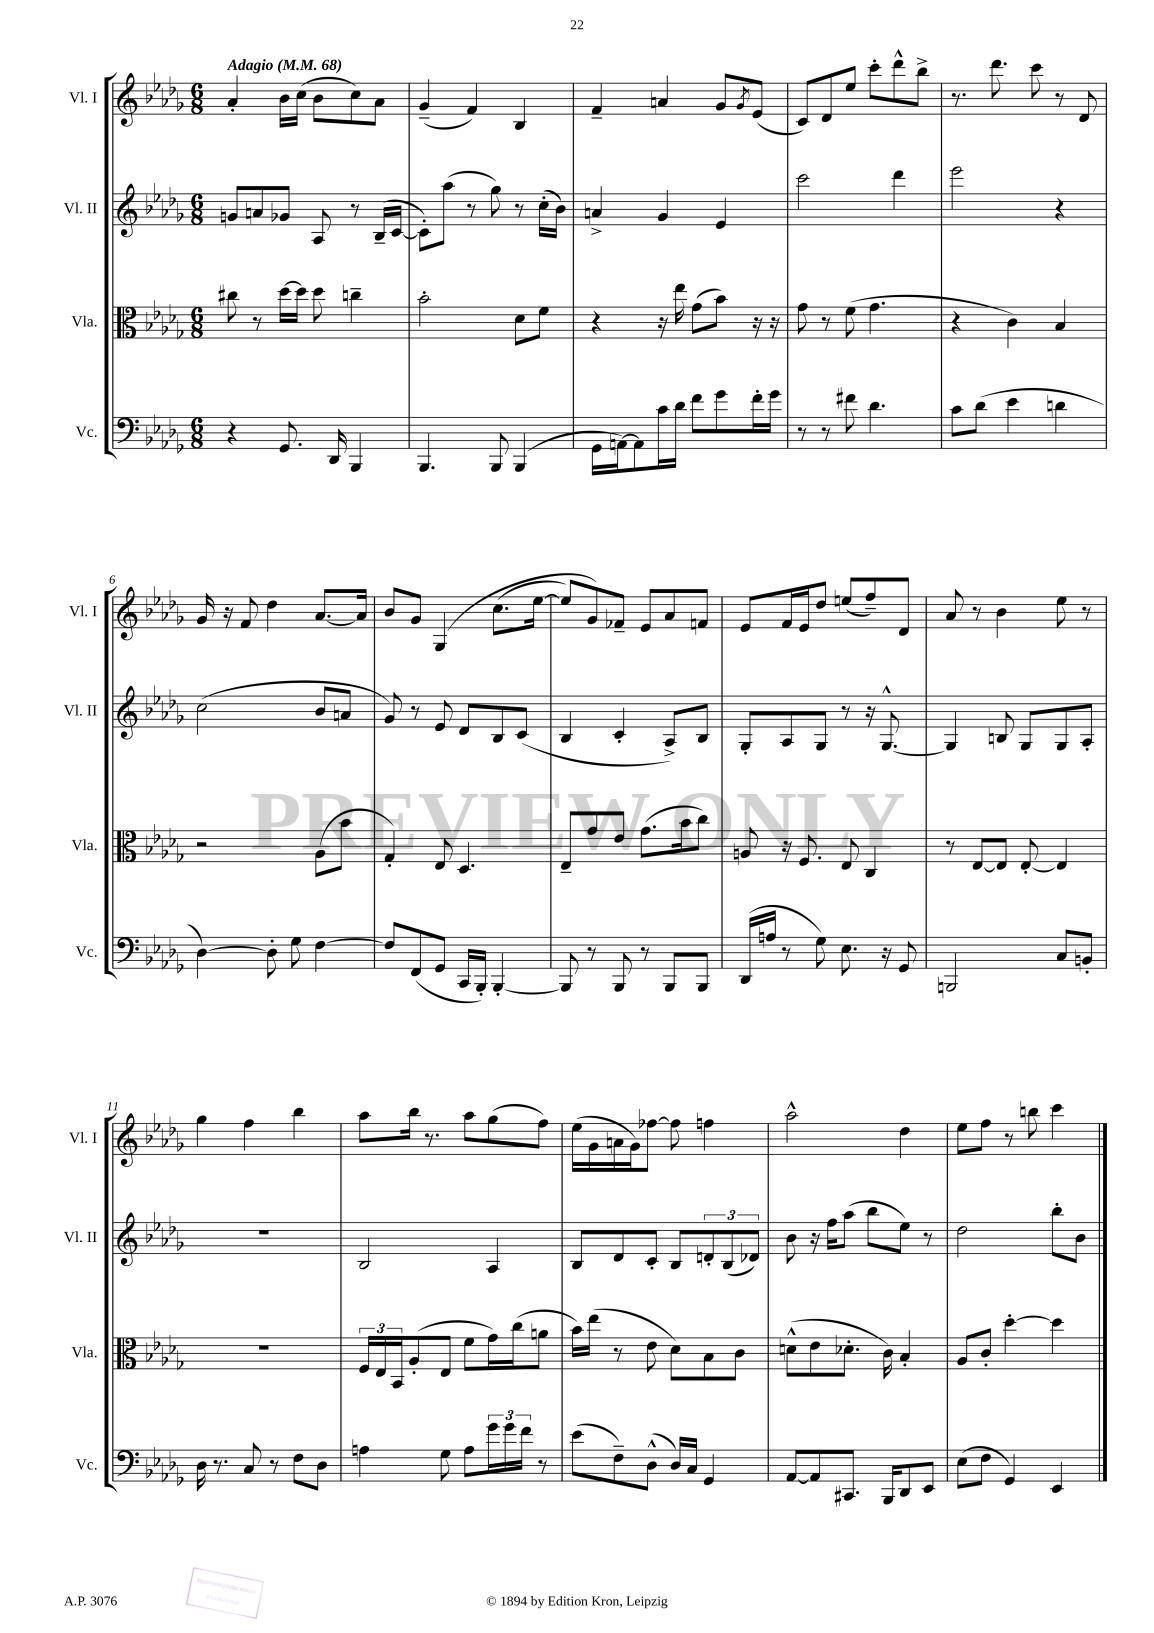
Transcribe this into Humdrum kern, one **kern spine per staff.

**kern	**kern	**kern	**kern
*part4	*part3	*part2	*part1
*staff4	*staff3	*staff2	*staff1
*I"Vc.	*I"Vla.	*I"Vl. II	*I"Vl. I
*I'Vc.	*I'Vla.	*I'Vl. II	*I'Vl. I
*clefF4	*clefC3	*clefG2	*clefG2
*k[b-e-a-d-g-]	*k[b-e-a-d-g-]	*k[b-e-a-d-g-]	*k[b-e-a-d-g-]
*M6/8	*M6/8	*M6/8	*M6/8
*MM68	*MM68	*MM68	*MM68
=1	=1	=1	=1
!	!	!	!LO:TX:a:B:t=Adagio
4r	8cc#X\	8gn/L	4a-'/
.	8r	8an/	.
8.GG-/	[16dd-\LL	8g-X/J	16b-\LL
.	16dd-\JJ]	.	(16cc\JJ
.	8dd-\	8A-/	8b-\L
16DD-/	.	.	.
4BBB-/	4ccn~\	8r	8cc\)
.	.	(16B-~/LL	8a-\J
.	.	[16c/JJ	.
=2	=2	=2	=2
4.BBB-/	2b-'\	8c'\L])	(4g-~/
.	.	(8aa-\J	.
.	.	8r	4f/)
8BBB-/	.	8gg-\)	.
(4BBB-/	8d-\L	8r	4B-/
.	8f\J	(16cc'\LL	.
.	.	16b-\JJ)	.
=3	=3	=3	=3
16GG-\LL	4r	4an^/	4f~/
[16AAn\J)	.	.	.
8AA\]	.	.	.
16c\L	16r	4g-/	4an/
16d-\JJ	16ee-\	.	.
8f\L	(8g-\L	.	.
8g-\	8b-\J)	4e-/	8g-/L
.	.	.	8qg-/
16f'\L	16r	.	(8e-/J
16g-\JJ	16r	.	.
=4	=4	=4	=4
8r	8g-\	2ccc\	8c/L)
8r	8r	.	8d-/
8f#X\	(8f\	.	8ee-/J
4.d-\	4.g-\	.	8ccc'\L
.	.	4ddd-\	8ddd-^^\
.	.	.	8bb-^\J
=5	=5	=5	=5
8c\L	4r	2eee-\	8.r
(8d-\J	.	.	.
.	.	.	8.ddd-\
4e-\	4c\)	.	.
.	.	.	8ccc\
4dn\	4B-/	4r	8r
.	.	.	8d-/
!!LO:LB:g=z
=6	=6	=6	=6
[4D-\)	2r	(2cc\	16g-/
.	.	.	16r
.	.	.	8f/
8D-'\]	.	.	4dd-\
8G-\	.	.	.
[4F\	(8A-\L	8b-/L	[8.a-/L
.	8b-\J	8an/J	.
.	.	.	16a-/Jk]
=7	=7	=7	=7
8F/L]	4G-'/)	8g-/)	8b-/L
(8FF/	.	8r	8g-/J
8GG-/J	8E-/	8e-/	(4G-/
16CC/LL	4.D-/	8d-/L	.
16BBB-'/JJ)	.	.	.
[4BBB-'/	.	8B-/	(8.cc\L
.	.	(8c/J	.
.	.	.	[16ee-\Jk
=8	=8	=8	=8
8BBB-/]	8E-~/L	4B-/	8ee-/L])
8r	8g-/	.	8g-/)
8BBB-/	8e-/J	4c'/	8f-X~/J
8r	(8.g-\L	.	8e-/L
8BBB-/L	.	8A-^/L)	8a-/
.	16b-\k	.	.
8BBB-/J	8cc\J)	8B-/J	8fn/J
=9	=9	=9	=9
(16DD-/LL	8An/	8G-'/L	8e-/L
16An/JJ	.	.	.
8r	16r	8A-/	16f/L
.	8.F/	.	16e-/J
8G-\)	.	8G-/J	8dd-/J
8.E-\	8E-/	8r	(8een/L
.	4C/	16r	8ff~/)
16r	.	[8.G-^^/	.
8GG-/	.	.	8d-/J
=10	=10	=10	=10
2BBBn/	8r	4G-/]	8a-/
.	[8E-/L	.	8r
.	8E-/J]	8Bn/	4b-\
.	[8E-'/	8G-/L	.
8C/L	4E-/]	8G-/	8ee-\
8BBn'/J	.	8A-'/J	8r
!!LO:LB:g=z
=11	=11	=11	=11
16D-\	2.r	2.r	4gg-\
8.r	.	.	.
8C/	.	.	4ff\
8r	.	.	.
8F\L	.	.	4bb-\
8D-\J	.	.	.
=12	=12	=12	=12
4An\	24F/LL	2B-/	8aa-\L
.	24E-/	.	.
.	24BB-/J	.	.
.	(8A-'/	.	16bb-\Jk
.	.	.	8.r
8G-\	8E-/J	.	.
8A\L	8f\L	.	8aa-\L
24g-\L	16g-\L)	4A-/	(8gg-\
24g-\	.	.	.
.	(16cc\J	.	.
24f\JJ	.	.	.
8r	8an\J	.	8ff\J)
=13	=13	=13	=13
(8e-\L	16b-\LL)	8B-/L	(16ee-\LL
.	(16ee-\JJ	.	16g-\
8F~\)	8r	8d-/	16an\
.	.	.	16g-\J)
(8D-^^\J	8e-\	8c'/J	[8ff-X\J
16D-/LL)	8d-\L)	8B-/L	8ff-\]
16C/JJ	.	.	.
4GG-/	8B-\	12dn'/	4ffn\
.	.	(12B-/	.
.	8c\J	.	.
.	.	12d-X/J)	.
=14	=14	=14	=14
[8AA-/L	(8dn^^\L	8b-\	2aa-^^\
8AA-/]	8e-\	16r	.
.	.	16ff\KL	.
8.CC#X/J	8.d-X'\J	(8aa-\J	.
.	.	8bb-\L	.
16BBB-/KL	16c\)	.	.
8DD-/	4B-'/	8ee-\J)	4dd-\
8EE-/J	.	8r	.
=15	=15	=15	=15
(8E-\L	8A-/L	2dd-\	8ee-\L
8F\J	8c'/J	.	8ff\J
4GG-/)	[4dd-'\	.	8r
.	.	.	8bbn\
4EE-/	4dd-\]	8bb-'\L	4ccc\
.	.	8b-\J	.
==	==	==	==
*-	*-	*-	*-
